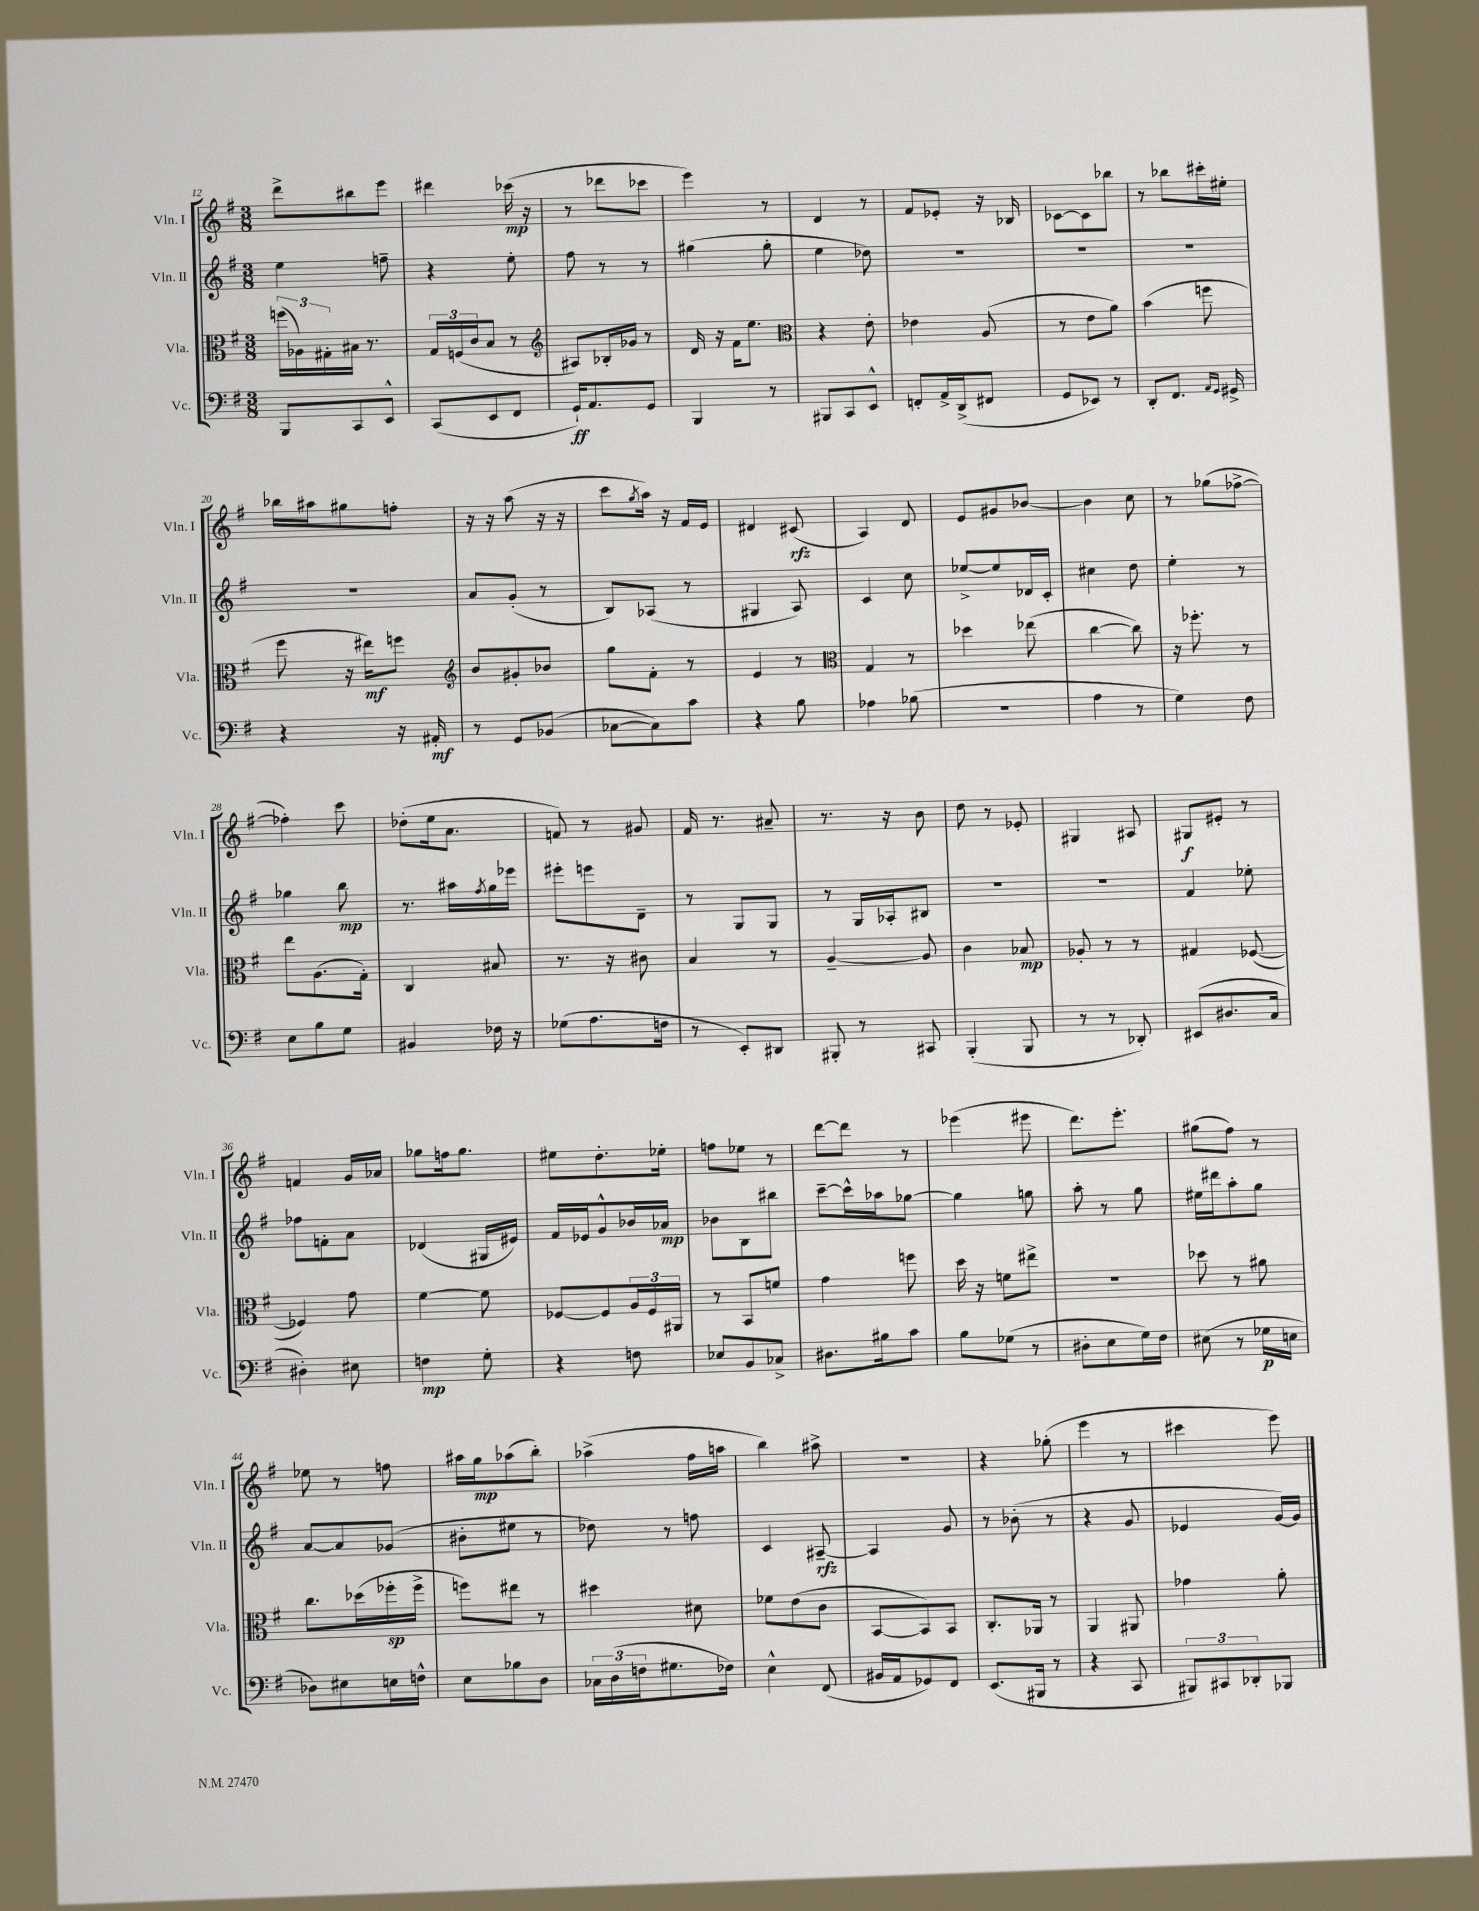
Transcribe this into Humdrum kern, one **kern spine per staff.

**kern	**kern	**kern	**kern
*staff4	*staff3	*staff2	*staff1
*clefF4	*clefC3	*clefG2	*clefG2
*k[f#]	*k[f#]	*k[f#]	*k[f#]
*M3/8	*M3/8	*M3/8	*M3/8
8BBB	(24ff	4ee	8ddd^
.	24A-)	.	.
.	24G#'	.	.
8CC	16B#	.	8bb#
.	8.r	.	.
8EE^^	.	8ff~	8eee
=	=	=	=
(8CC	24G	4r	4ddd#
.	(24F	.	.
.	24c	.	.
8EE	8B	.	.
8FF#	8r	8ee'	(16ccc-
.	.	.	16r
=	=	=	=
*	*clefG2	*	*
16GG`)	8A#)	8ff#	8r
8.AA	.	.	.
.	16B-'	8r	8ddd-
.	16g-	.	.
8GG	8r	8r	8ccc-
=	=	=	=
4BBB	16d	(4gg#	4eee)
.	16r	.	.
.	16f#	.	.
.	8.ee	.	.
8r	.	8gg#'	8r
=	=	=	=
*	*clefC3	*	*
8BBB#	4r	4ee	4d
8CC	.	.	.
8EE^^	8e'	8dd-)	8r
=	=	=	=
8FF'	4e-	4.r	8f#
16AA^	.	.	8e-'
(16DD^	.	.	.
8FF#	(8A	.	16r
.	.	.	16B-
=	=	=	=
8GG	8r	4.r	[8c-
8EE-)	8e	.	8c-]
8r	8a)	.	8bb-
=	=	=	=
8DD'	(4b	4.r	8r
8.FF#	.	.	8bb-
.	8ff	.	16ccc#'
16qqAA	.	.	.
16qqGG	.	.	.
16GG#^	.	.	16ee#'
=	=	=	=
4r	8ff#	4.r	16bb-
.	.	.	16aa#
.	16r	.	8gg#
.	16ee#)	.	.
16r	8ff	.	8ff'
16AA#'	.	.	.
=	=	=	=
*	*clefG2	*	*
8r	8b	8a	16r
.	.	.	16r
8GG	8g#'	(8g'	(8aa
(8BB-	8b-	8r	16r
.	.	.	16r
=	=	=	=
[8C-	8gg	8B)	8ccc
.	.	.	8qgg
8C-])	8f#'	(8A-	16aa)
.	.	.	16r
8c	8r	8r	16f#
.	.	.	16e
=	=	=	=
4r	4e	4G#	4d#
8B	8r	8A)	(8c#
=	=	=	=
*	*clefC3	*	*
4A-	4G	4c	4A)
(8B-	8r	8cc	8d
=	=	=	=
4.r	4dd-	[8ee-^	8e
.	.	8ee-]	8g#
.	(8ee-	16d-	[8b-
.	.	16c'	.
=	=	=	=
4A	[4cc	4cc#	4b-]
8r	8cc])	8dd	8cc
=	=	=	=
4G)	16r	4ee'	8r
.	8.ff-'	.	.
.	.	.	(8gg-
8F#	8r	8r	[8ff-^
=	=	=	=
8E	8ee	4gg-	4ff-'])
8B	(8.A	.	.
8G	.	8bb	8ccc
.	16G')	.	.
=	=	=	=
4BB#	4C	8.r	(8dd-'
.	.	.	16ee
.	.	16aa#	8.a
.	.	8qff#	.
16F-	8B#	16gg	.
16r	.	16eee-	.
=	=	=	=
(8G-	8.r	8eee#'	8f)
8.A	.	8eee	8r
.	16r	.	.
.	8c#	8d~	8g#
16F	.	.	.
=	=	=	=
8r	4B	8r	16f#
.	.	.	8.r
8EE')	.	8G	.
8DD#	8r	8G	8a#~
=	=	=	=
8BBB#'	[4A~	8r	8.r
8r	.	16G	.
.	.	16A-'	16r
8CC#	8A]	8B#	8b
=	=	=	=
(4BBB'	4c	4.r	8dd
.	.	.	8r
8BBB	8B-	.	8e-'
=	=	=	=
8r	8A-'	4.r	4G#
8r	8r	.	.
8DD-')	8r	.	8A#
=	=	=	=
(8EE#	4G#	4f#	8G#
8.D#	.	.	8e#'
.	([8F-	8ee-'	8r
16C	.	.	.
=	=	=	=
4D#')	4F-])	8ff-	4f
.	.	8f'	.
8E#	8g	8a	16g
.	.	.	16a-
=	=	=	=
4F	[4f#	(4d-	8gg-
.	.	.	16ff
.	.	.	8.gg-
8G'	8f#]	16G#	.
.	.	16e#)	.
=	=	=	=
4r	[8F-	16f#	8ee#
.	.	16e-	.
.	8F-]	8g^^	8.dd'
8F	24A	16b-	.
.	24F-	.	.
.	.	16a-	16ee-'
.	24AA#	.	.
=	=	=	=
8E-	8r	8b-	8ff
8BB	8BB	8B	8ee-
8C-^	8f	8bb#	8r
=	=	=	=
8.D#	4g	[8ccc~	[8ddd
.	.	16ccc^^]	8ddd]
16B#	.	16aa-	.
8c	8ff	[8gg-	8r
=	=	=	=
8B	16dd	4gg-]	(4eee-
.	16r	.	.
(8G-	8f	.	.
8r	8ee#^	8gg	8eee#
=	=	=	=
8D#'	4.r	8aa'	8.ddd)
8E	.	8r	.
.	.	.	8.eee'
16G)	.	8gg	.
16F#	.	.	.
=	=	=	=
(8E#	8dd-	16ee#	(8gg#
.	.	16ddd#	.
8r	8r	8aa'	8ff#)
16G-	8a#	8gg	8r
16E	.	.	.
=	=	=	=
8D-)	8.cc	[8a	8ee-
8E#	.	8a]	8r
.	(16dd-	.	.
16E	16ff-'	(8g-	8ff
16F^^	16ff-^	.	.
=	=	=	=
8E	8ff)	8b#'	16aa#
.	.	.	16gg
8B-	8ee#	8ee#	(8aa-
8D	8r	8r	8bb')
=	=	=	=
24C-	4dd#	8dd-)	(4aa-^
(24D	.	.	.
24F	.	.	.
8.G#	.	8r	.
.	8d#	8ff	16ff#
16F-)	.	.	16aa
=	=	=	=
4E^^	8f-	4c	4bb)
.	(8e	.	.
(8FF#	8c	[8A#~	8aa#^
=	=	=	=
16BB#	[8BB	4A#]	4.r
16AA	.	.	.
8GG-)	8BB])	.	.
8FF#	8BB	8g	.
=	=	=	=
(8.EE	8.C'	8r	4r
.	.	(8b-'	.
16BBB#	16AA-	.	.
8r	8r	8r	(8gg-'
=	=	=	=
4r	4AA	4r	4eee
8CC	8AA#	8g	8r
=	=	=	=
12BBB#)	4g-	4e-	4ccc#
12CC#	.	.	.
12DD-'	.	.	.
8BBB-	8a'	[16g)	8eee)
.	.	16g]	.
==	==	==	==
*-	*-	*-	*-
